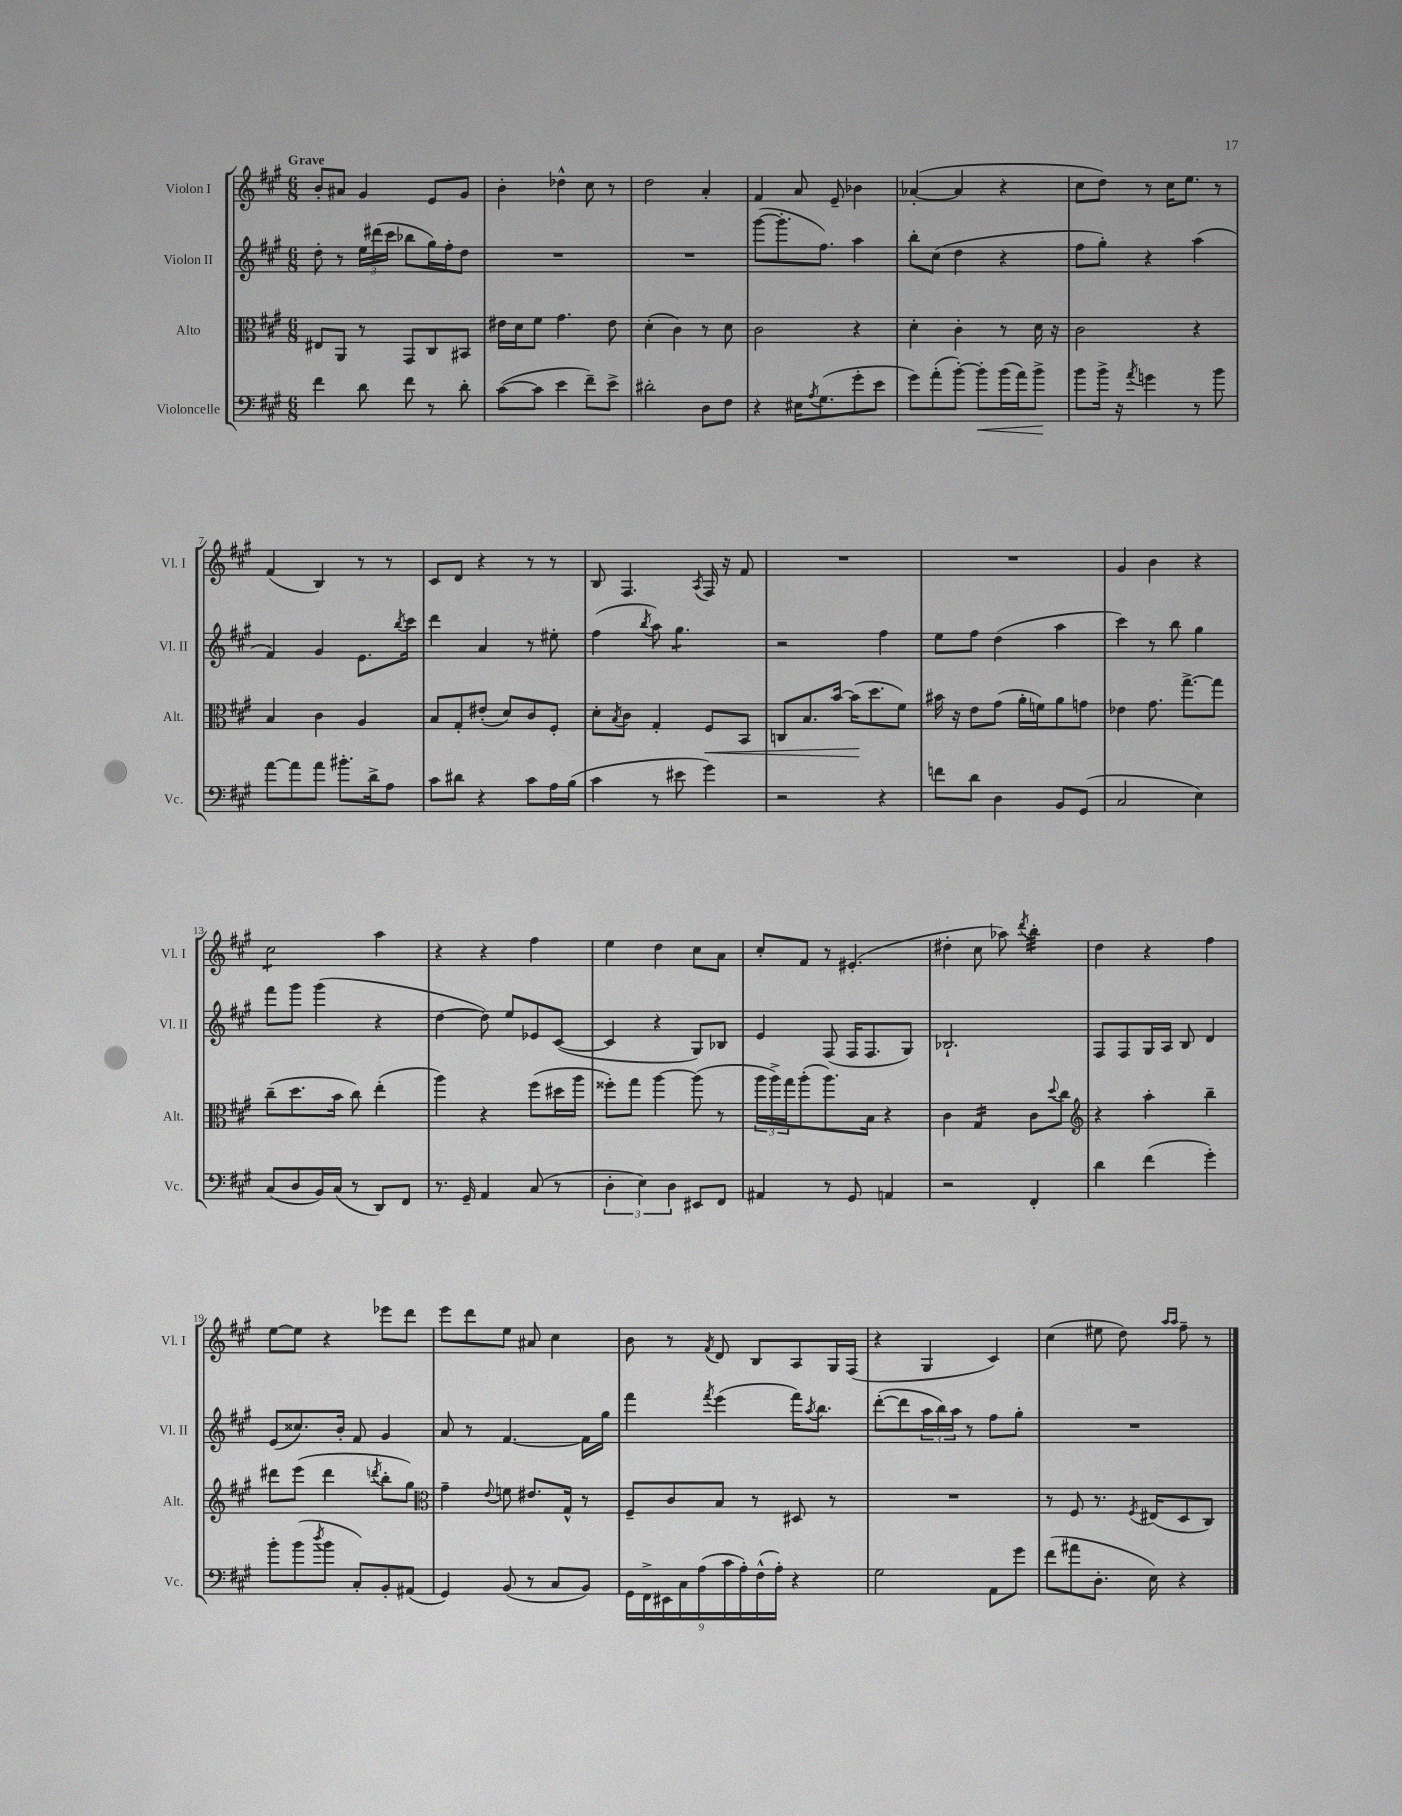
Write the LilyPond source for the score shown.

<<
\new StaffGroup <<
\new Staff = "s0" \with { instrumentName = "Violon I" shortInstrumentName = "Vl. I" } {
    \clef treble \key a \major \numericTimeSignature \time 6/8 \tempo "Grave"
    b'8-. ais'8 gis'4 e'8 gis'8 |
    b'4-. des''4-^ cis''8 r8 |
    d''2 a'4-. |
    fis'4 a'8 e'8-- bes'4 |
    aes'4~-.( aes'4 r4 |
    cis''8 d''8) r8 cis''16 e''8. r8 |
    fis'4( b4) r8 r8 |
    cis'8 d'8 r4 r8 r8 |
    b8 fis4. \acciaccatura { a8 } fis16 r16 fis'8 |
    R2. |
    R2. |
    gis'4 b'4 r4 |
    cis''2:8 a''4 |
    r4 r4 fis''4 |
    e''4 d''4 cis''8 a'8 |
    cis''8-. fis'8 r8 eis'4.-.( |
    dis''4-. cis''8 aes''8) \acciaccatura { d'''8 } b''4:32-. |
    d''4 r4 fis''4 |
    e''8~ e''8 r4 ees'''8 d'''8 |
    e'''8 d'''8 e''8 ais'8 cis''4 |
    b'8 r8 \acciaccatura { fis'8 } d'8 b8 a8 gis16 fis16( |
    r4 gis4 cis'4) |
    cis''4( eis''8 d''8) \grace { a''16 a''16 } fis''8-- r8 \bar "|." |
}
\new Staff = "s1" \with { instrumentName = "Violon II" shortInstrumentName = "Vl. II" } {
    \clef treble \key a \major \numericTimeSignature \time 6/8
    d''8-. r8 \tuplet 3/2 { e''16 dis'''16( cis'''16 } bes''8 gis''16) fis''16-. d''8 |
    R2. |
    R2. |
    gis'''8~( gis'''8.-. fis''8.) a''4 |
    b''8-. cis''8( d''4 r4 |
    fis''8 gis''8-.) r4 a''4( |
    fis'4) gis'4 e'8. \acciaccatura { b''8 } cis'''16 |
    d'''4 a'4 r8 eis''8-. |
    fis''4( \acciaccatura { b''8 } a''8) gis''4.:8 |
    r2 fis''4 |
    e''8 fis''8 d''4( a''4 |
    cis'''4) r8 b''8 gis''4 |
    fis'''8 gis'''8 gis'''4( r4 |
    d''4~ d''8) e''8 ees'8 cis'8~( |
    cis'4 r4 gis8) bes8 |
    e'4 fis8( fis16 fis8. gis8) |
    bes2.-! |
    fis8 fis8 gis16 a16 b8 d'4 |
    e'8( cisis''8.) b'16-. fis'8 gis'4 |
    a'8 r8 fis'4.~ fis'16 gis''16 |
    fis'''4 \acciaccatura { fis'''8 } e'''4( fis'''16) \acciaccatura { a''8 } b''8. |
    d'''8~-.( d'''8 \tuplet 3/2 { a''16 b''16) a''16 } r8 fis''8 gis''8-. |
    R2. \bar "|." |
}
\new Staff = "s2" \with { instrumentName = "Alto" shortInstrumentName = "Alt." } {
    \clef alto \key a \major \numericTimeSignature \time 6/8
    eis8 a,8 r8 gis,8 cis8 bis,8 |
    eis'16 d'16 fis'8 gis'4. eis'8 |
    d'4-.( cis'4) r8 d'8 |
    cis'2 r4 |
    d'4-. cis'4-. r8 d'16 r16 |
    cis'2 r4 |
    b4 cis'4 a4 |
    b8 gis8-. eis'8-.( d'8) cis'8 fis8-. |
    d'8-. \acciaccatura { b8 } cis'8 gis4-. fis8\< b,8 |
    c8 b8. b'16~ b'16\!( d''8. fis'8) |
    bis'16 r16 e'8 gis'8( a'16-. f'16) a'8 g'8 |
    ees'4 gis'8. gis''8.~-> gis''8 |
    cis''8--( d''8. b'16 cis''8) e''4-.( |
    a''4) r4 fis''8( dis''16 a''16 |
    fisis''8-.) gis''8 a''4~ a''8( r8 |
    \tuplet 3/2 { a''16 a''16->) gis''16 } a''8-.( a''8.) b16 r4 |
    cis'4 gis4:16 cis'8 \appoggiatura { d''8 } cis''8 |
    \clef treble r4 a''4-. b''4-- |
    dis'''8 e'''8( dis'''4 \acciaccatura { d'''8 } b''8-. gis''8) |
    \clef alto gis'4-- \appoggiatura { e'8 } f'8 eis'8. gis16-^ r8 |
    fis8-- cis'8 b8 r8 dis8 r8 |
    R2. |
    r8 fis8 r8. \acciaccatura { fis8 } eis16( d8 cis8) \bar "|." |
}
\new Staff = "s3" \with { instrumentName = "Violoncelle" shortInstrumentName = "Vc." } {
    \clef bass \key a \major \numericTimeSignature \time 6/8
    fis'4 d'8 fis'8 r8 d'8-. |
    cis'8~( cis'8 e'4 fis'8--) e'8-> |
    dis'2-. d8 fis8 |
    r4 eis16 \acciaccatura { a8 } gis8.( gis'8-. e'8 |
    gis'8) a'8-.( b'8~-.) b'8-.\< b'16( a'16) b'8->\! |
    b'8 b'16-> r16 \acciaccatura { a'8 } g'4 r8 b'8 |
    a'8~ a'8 a'8 bis'8.-. d'16-> a8 |
    cis'8 dis'8 r4 cis'8 a16 b16( |
    cis'4 r8 eis'8 gis'4) |
    r2 r4 |
    f'8 d'8 d4 b,8 gis,8( |
    cis2 e4) |
    cis8( d8 b,16) cis16( r8 d,8) fis,8 |
    r8. gis,16-- a,4 cis8( r8 |
    \tuplet 3/2 { d4-. e4) d4 } eis,8 fis,8 |
    ais,4 r8 gis,8 a,4 |
    r2 fis,4-. |
    d'4 fis'4( gis'4-.) |
    b'8-. b'8( \acciaccatura { d''8 } b'8 cis8-.) b,8-. ais,8( |
    gis,4) b,8( r8 cis8 b,8) |
    \tuplet 9/8 { gis,16 fis,16-> eis,16 cis16 a16( cis'16 a16-.) fis16-^( a16-.) } r4 |
    gis2 a,8 gis'8 |
    fis'8( ais'8 d8.-. e16) r4 \bar "|." |
}
>>
>>
